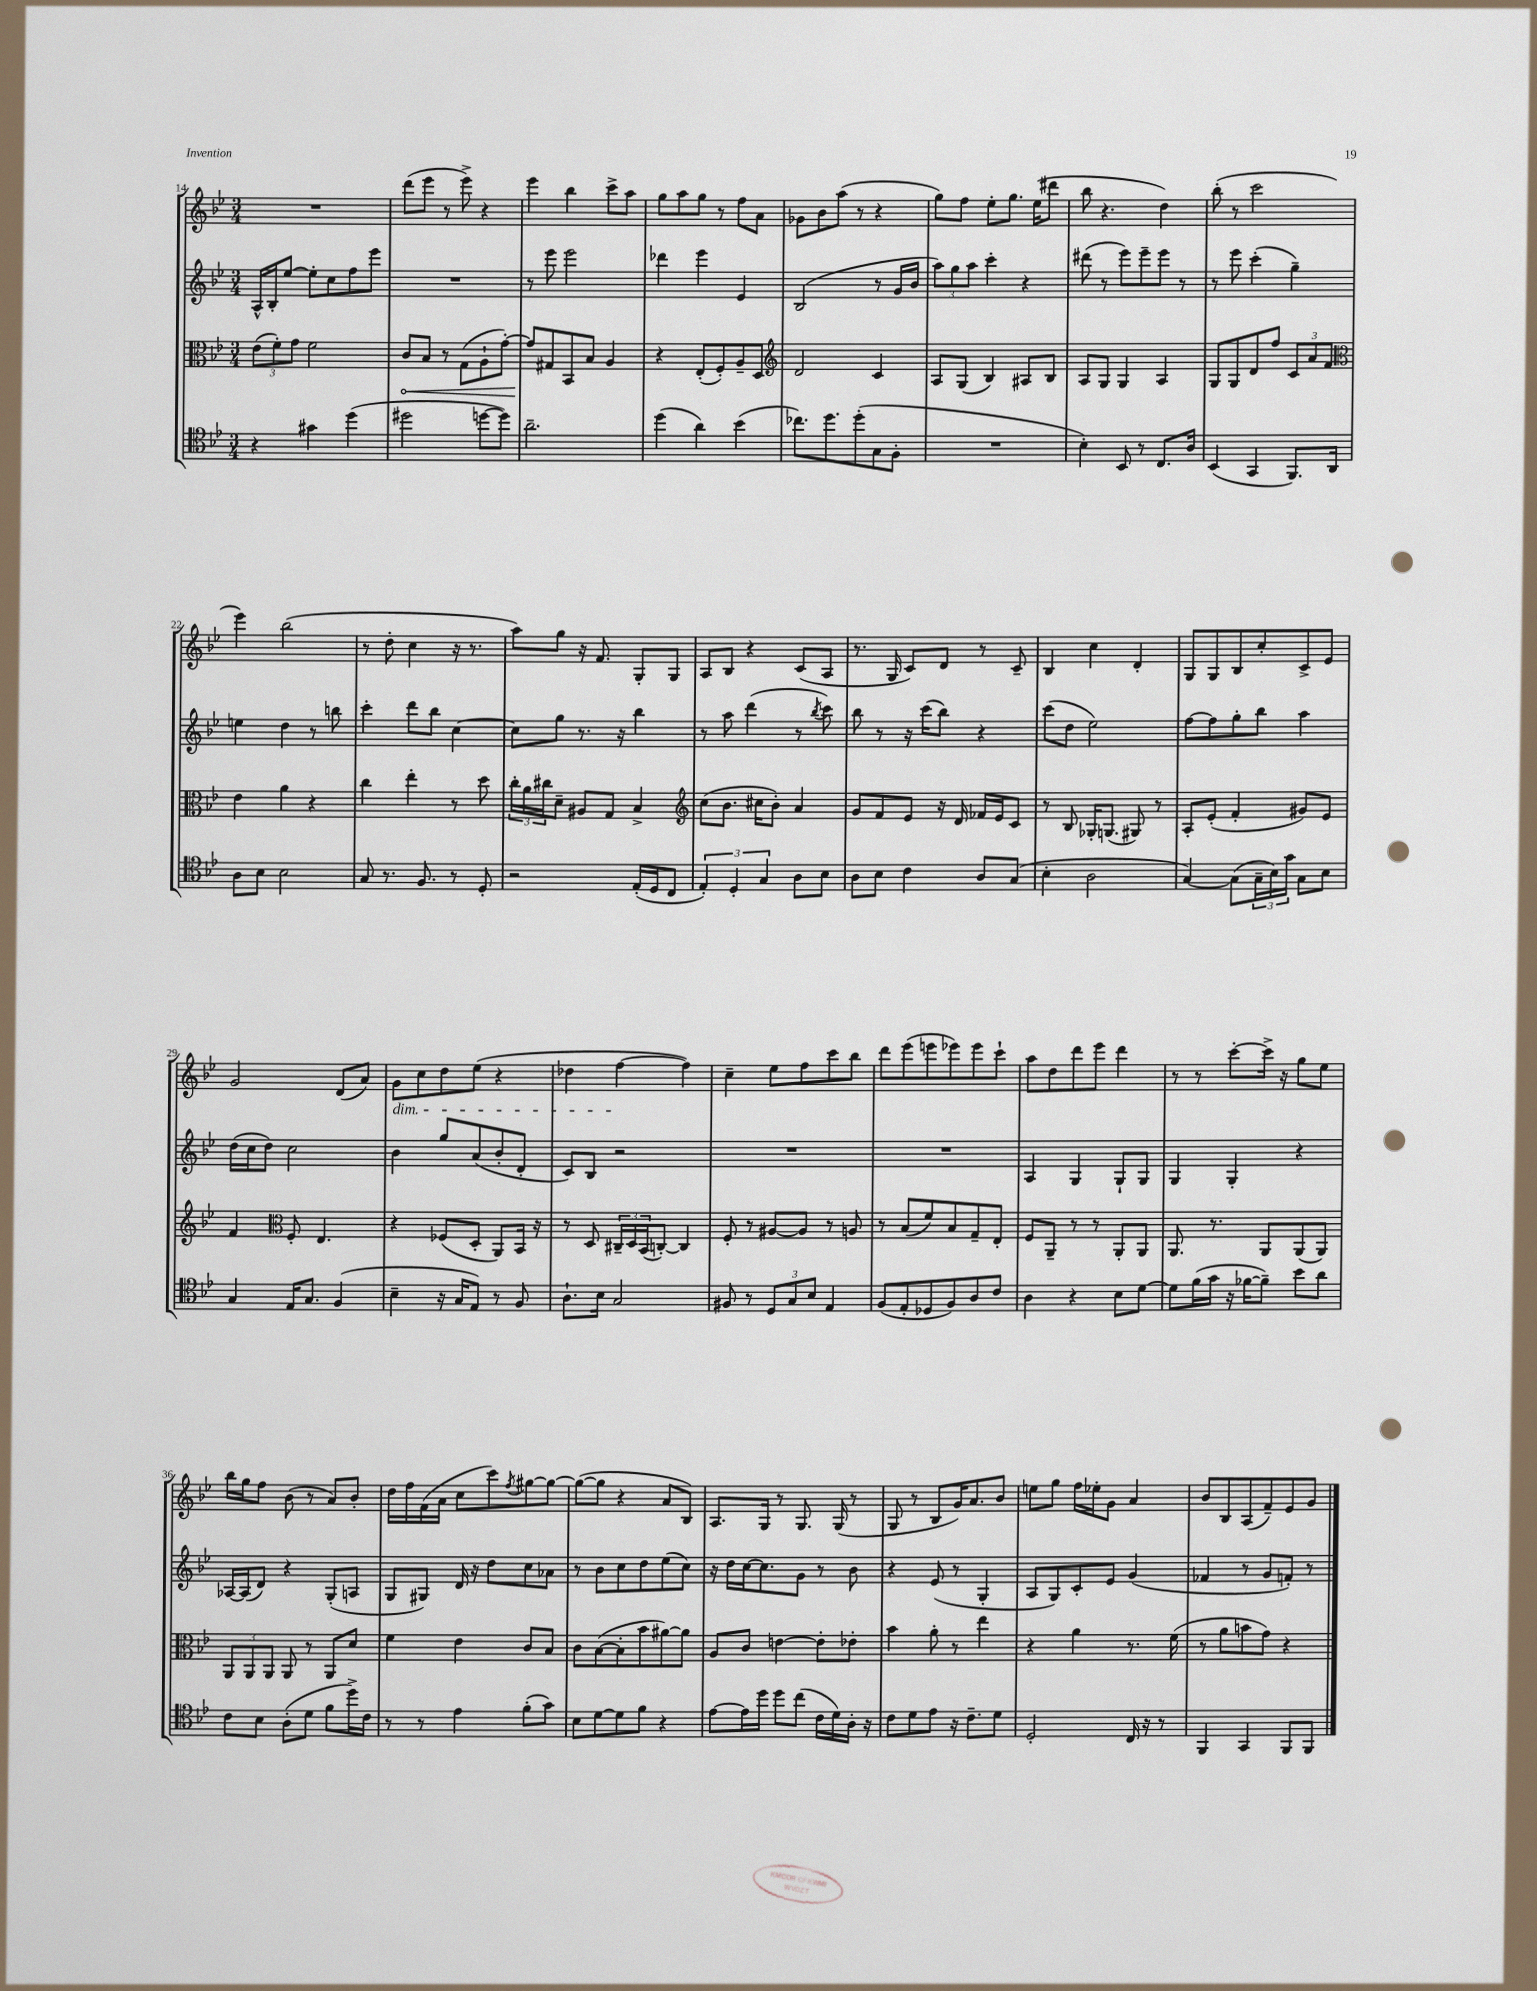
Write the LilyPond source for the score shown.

<<
\new StaffGroup <<
\new Staff = "s0" {
    \clef treble \key bes \major \numericTimeSignature \time 3/4
    R2. |
    d'''8( ees'''8 r8 ees'''8->) r4 |
    ees'''4 bes''4 c'''8-> a''8 |
    g''8 a''8 g''8 r8 f''8 a'8 |
    ges'8 bes'8 a''8( r8 r4 |
    g''8) f''8 ees''8-. g''8. ees''16( dis'''8 |
    bes''8 r4. d''4) |
    bes''8-.( r8 c'''2 |
    ees'''4) bes''2( |
    r8 d''8-. c''4 r16 r8. |
    a''8) g''8 r16 f'8. g8-. g8 |
    a8 bes8 r4 c'8( a8 |
    r8. g16 c'8) d'8 r8 c'8-- |
    bes4 c''4 d'4-. |
    g8 g8 bes8 c''8-. c'8-> ees'8 |
    g'2 d'8( a'8) |
    g'8\dim c''8 d''8 ees''8( r4 |
    des''4 f''4~\! f''4) |
    c''4-- ees''8 f''8 c'''8 bes''8 |
    d'''8 ees'''8( e'''8 ees'''8) ees'''8 c'''8-! |
    a''8 d''8 d'''8 ees'''8 d'''4 |
    r8 r8 c'''8~-. c'''16-> r16 g''8 ees''8 |
    bes''16 g''16 f''8 bes'8( r8 a'8) bes'8-. |
    d''16 f''16 f'16( a'16 c''8 c'''8) \acciaccatura { f''8 } gis''8~ gis''8~ |
    gis''8~( gis''8 r4 a'8 bes8) |
    a8. g16 r8 g8. g16( r8 |
    g8 r8 bes8 g'16) a'8. bes'8 |
    e''8 g''8 f''16 ees''16-. g'8 a'4 |
    bes'8 bes8 a8( f'8--) ees'8 g'8 \bar "|." |
}
\new Staff = "s1" {
    \clef treble \key bes \major \numericTimeSignature \time 3/4
    a16-^ bes16-. ees''8~ ees''8-. c''8 f''8 ees'''8 |
    R2. |
    r8 ees'''8 ees'''2 |
    des'''4 ees'''4 ees'4 |
    bes2( r8 g'16 bes'16 |
    \tuplet 3/2 { a''8) g''8 a''8 } c'''4-. r4 |
    dis'''8( r8 ees'''8) ees'''8-- ees'''8 r8 |
    r8 ees'''8 c'''4-.( g''4--) |
    e''4 d''4 r8 b''8 |
    c'''4-. d'''8 bes''8 c''4~ |
    c''8 g''8 r8. r16 bes''4 |
    r8 a''8 d'''4( r8 \acciaccatura { bes''8 } c'''8) |
    bes''8 r8 r16 c'''16( bes''8) r4 |
    c'''8( d''8 ees''2) |
    f''8~ f''8 g''8-. bes''8 a''4 |
    d''16( c''16 d''8) c''2 |
    bes'4 g''8 a'8( bes'8-. d'8-. |
    c'8) bes8 r2 |
    R2. |
    R2. |
    a4 g4 g8-! g8 |
    g4 g4-. r4 |
    aes16~ aes16( d'8) r4 g8-.( a8 |
    g8 gis8) d'16 r16 d''8 c''8 aes'8 |
    r8 bes'8 c''8 d''8 ees''8( c''8) |
    r16 d''16 c''16~ c''8. g'8 r8 bes'8 |
    r4 ees'8( r8 g4-. |
    a8 g8) c'8-. ees'8 g'4( |
    fes'4 r8 g'8 f'8-.) r8 \bar "|." |
}
\new Staff = "s2" {
    \clef alto \key bes \major \numericTimeSignature \time 3/4
    \tuplet 3/2 { ees'8( f'8-.) g'8 } f'2 |
    \once \override Hairpin.circled-tip = ##t c'8\< bes8 r8 g8( a8-! g'8~-.) |
    g'8\! gis8 bes,8 bes8 a4 |
    r4 ees8-.( f8-.) a8-- d8 |
    \clef treble d'2 c'4 |
    a8 g8( bes4) ais8 bes8 |
    a8 g8 g4 a4 |
    g8 g8 d'8 f''8 \tuplet 3/2 { c'8 a'8 f'8 } |
    \clef alto ees'4 a'4 r4 |
    c''4 ees''4-. r8 d''8 |
    \tuplet 3/2 { c''16-. a'16 cis''16 } d'8-- ais8 g8 bes4-> |
    \clef treble c''8( bes'8. cis''16 bes'8-.) a'4 |
    g'8 f'8 ees'8 r16 d'16 fes'16 ees'16 c'8 |
    r8 bes8 ges16-. g8.( gis8) r8 |
    a8-. ees'8-.( f'4-. gis'8) ees'8 |
    f'4 \clef alto f8-. ees4. |
    r4 fes8( d8-. a,8) bes,16 r16 |
    r8 d8 \tuplet 3/2 { cis16-- d16 bes,16( } c8~-.) c4 |
    f8-. r8 ais8~ ais8 r8 a8 |
    r8 bes8( f'8) bes8 g8-- ees8-. |
    f8 a,8-- r8 r8 a,8-. a,8 |
    a,8. r8. a,8 a,8( a,8) |
    \tuplet 3/2 { a,8 a,8 a,8 } a,8 r8 a,8 d'8 |
    f'4 ees'4 c'8 bes8 |
    c'8 bes8~( bes8-. bes'8 ais'8~) ais'8 |
    a8 c'8 e'4~ e'8-. ees'8-. |
    bes'4 a'8-. r8 ees''4 |
    r4 a'4 r8. f'16( |
    r8 a'8 b'8 g'8) r4 \bar "|." |
}
\new Staff = "s3" {
    \clef tenor \key bes \major \numericTimeSignature \time 3/4
    r4 gis'4 d''4( |
    dis''2 d''8~ d''8) |
    a'2.-- |
    d''4( a'4) bes'4( |
    ces''8.) d''8. d''8-.( g8 f8-. |
    R2. |
    bes4-.) bes,8 r8 c8. a16 |
    bes,4( g,4 f,8.) a,16 |
    a8 bes8 bes2 |
    g8 r8. f8. r8 d8-. |
    r2 ees16-.( d16 c8 |
    \tuplet 3/2 { ees4-.) d4-. g4 } a8 bes8 |
    a8 bes8 c'4 a8 g8( |
    bes4-. a2 |
    g4~) g8( \tuplet 3/2 { g16-- bes16) g'16 } g8 bes8 |
    g4 ees16 g8. f4( |
    bes4-- r16 g16 ees8) r8 f8 |
    a8.-! bes16 g2 |
    fis8 r8 \tuplet 3/2 { d8 g8 bes8 } ees4 |
    f8( ees8-. des8 f8) a8 c'8 |
    a4 r4 bes8 d'8~ |
    d'8 f'16( g'16 r16 fes'16~ fes'8--) bes'8 a'8 |
    c'8 bes8 a8-.( d'8 f'8 d''16->) c'16 |
    r8 r8 ees'4 f'8-.( g'8) |
    bes8 d'8~ d'8 f'8 r4 |
    ees'8~ ees'16 d''16 d''8 c''8( c'16 d'16) a16-. r16 |
    c'8 d'8 ees'8 r16 c'8.-- d'8 |
    d2-. c16 r16 r8 |
    f,4 g,4 f,8 f,8 \bar "|." |
}
>>
>>
\layout { \context { \Score currentBarNumber = #14 } }
